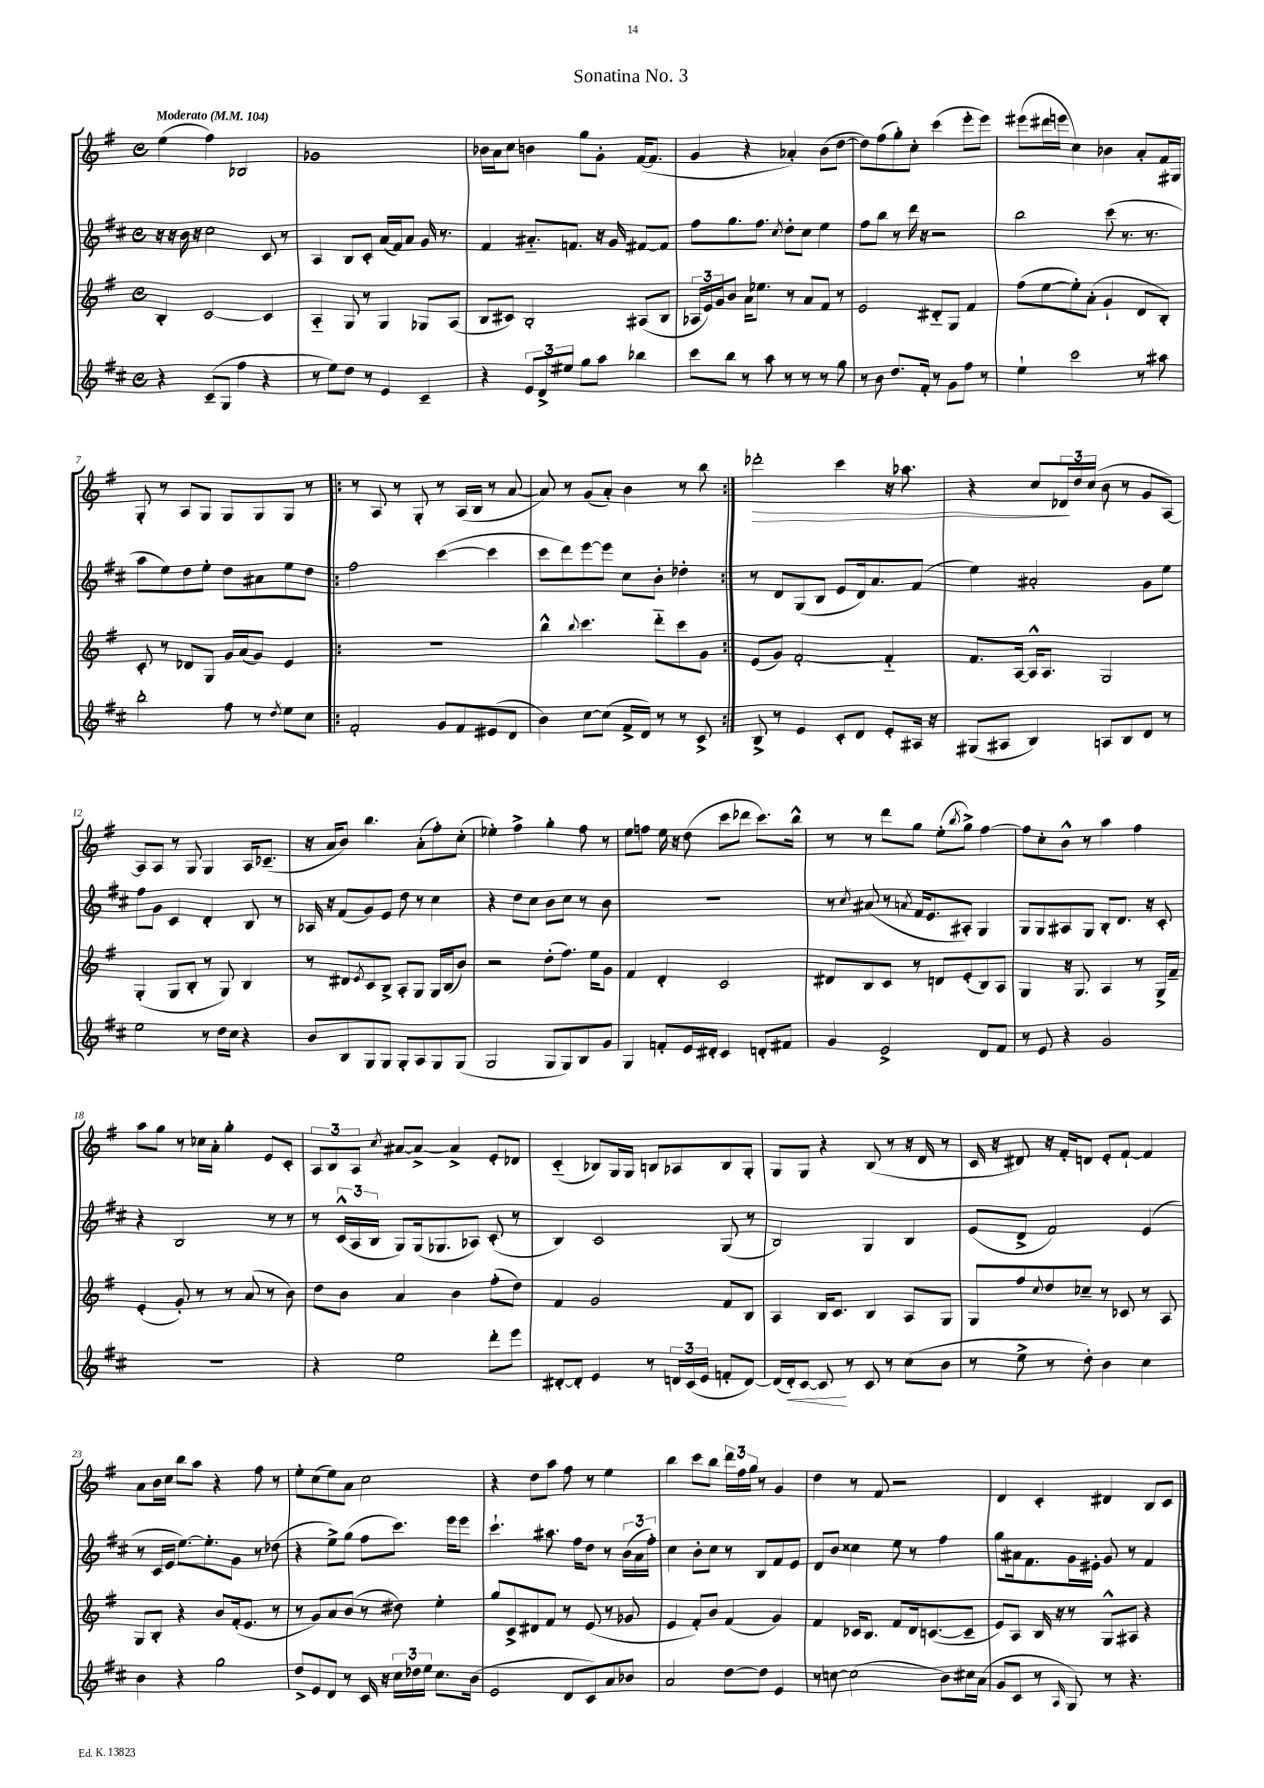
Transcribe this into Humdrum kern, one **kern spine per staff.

**kern	**dynam	**kern	**kern	**kern	**dynam
*part4	*part4	*part3	*part2	*part1	*part1
*staff4	*staff4	*staff3	*staff2	*staff1	*staff1
*clefG2	*	*clefG2	*clefG2	*clefG2	*
*k[f#c#]	*	*k[f#]	*k[f#c#]	*k[f#]	*
*M4/4	*	*M4/4	*M4/4	*M4/4	*
*met(c)	*	*met(c)	*met(c)	*met(c)	*
*MM104	*	*MM104	*MM104	*MM104	*
=1	=1	=1	=1	=1	=1
!	!	!	!	!LO:TX:a:B:t=Moderato	!
4r	.	4B'/	16r	(4ee\	.
.	.	.	16r	.	.
.	.	.	16b\	.	.
.	.	.	16r	.	.
(8c#~/L	.	[2c/	2cc#\	4ff#\)	.
8G/J	.	.	.	.	.
4ff#\	.	.	.	2B-X/	.
4r	.	4c/]	8c#/	.	.
.	.	.	8r	.	.
=2	=2	=2	=2	=2	=2
8r	.	4A/	4A/	1g-X	.
8ee\L)	.	.	.	.	.
8dd\J	.	8G/	8B/L	.	.
8r	.	8r	8c#'/J	.	.
4e/	.	4G/	(16a/LL	.	.
.	.	.	16f#/J)	.	.
.	.	.	8a/J	.	.
4c#~/	.	8G-X/L	16g/	.	.
.	.	.	8.r	.	.
.	.	(8A/J	.	.	.
=3	=3	=3	=3	=3	=3
4r	.	8B/L	4f#/	16b-X\LL	.
.	.	.	.	16a\J	.
.	.	8c#X/J)	.	8cc\J	.
12e/L	.	2B'/	8.a#X/L	4bn\	.
12d^/	.	.	.	.	.
12ee#X/J	.	.	.	.	.
.	.	.	8.fn/J	.	.
8gg\L	.	.	.	8gg\L	.
8aa\J	.	.	16r	8g'\J	.
.	.	.	16g/	.	.
4bb-X\	.	(8A#X/L	[8f#X/L	([16f#/KL	.
.	.	.	.	8.f#/J]	.
.	.	8B/J	8f#/J]	.	.
=4	=4	=4	=4	=4	=4
8ccc#\L	.	24A-X/LL	8ff#\L	4g/	.
.	.	24e/)	.	.	.
.	.	24g/J	.	.	.
8bb\J	.	8b/J	8.gg\	.	.
8r	.	16a\KL	.	4r	.
.	.	8.ee-X\J	8.ff#\J	.	.
8aa\	.	.	.	.	.
.	.	.	8qcc#/	.	.
8r	.	8r	8dd'\L	4a-X'/)	.
8r	.	8a/L	8cc#\J	.	.
8r	.	8f#/J	4ee\	(8b\L	.
8gg\	.	8r	.	[8dd\J	.
=5	=5	=5	=5	=5	=5
8r	.	2e/	8ff#\L	8dd\L])	.
8b\	.	.	8bb\J	(8ff#\	.
8.dd/L	.	.	8r	8gg'\)	.
.	.	.	16ddd\	8cc'\J	.
16f#'/Jk	.	.	16r	.	.
8r	.	8d#X/L	2r	(4ccc\	.
8g\L	.	8G/J	.	.	.
8ff#\J	.	4f#/	.	8eee'\L	.
8r	.	.	.	8eee\J)	.
=6	=6	=6	=6	=6	=6
4ee`\	.	(8ff#\L	2bb\	(8eee#X\L	.
.	.	[8ee\	.	16ddd#X\L	.
.	.	.	.	16eeen\JJ	.
2ccc#\	.	8ee'\])	.	4cc\)	.
.	.	(8a'\J	.	.	.
.	.	4g`/	(8ccc#\	4b-X\	.
.	.	.	8.r	.	.
8r	.	8d/L	.	8a'/L	.
.	.	.	8.r	.	.
8aa#X\	.	8B'/J)	.	16f#/L	.
.	.	.	.	16G#X/JJ	.
!!LO:LB:g=z
=7	=7	=7	=7	=7	=7
2bb'\	.	8c'/	8aa\L	8G'/	.
.	.	8r	8ee\)	8r	.
.	.	8d-X/L	8dd\	8A/L	.
.	.	8G/J	8ee'\J	8G/J	.
8ff#\	.	16g/LL	8dd\L	8G/L	.
.	.	(16a/J	.	.	.
8r	.	8g/J)	8a#X\	8G/	.
8qdd/	.	.	.	.	.
8ee\L	.	4e/	8ee\	8G/J	.
8cc#\J	.	.	8dd\J	8r	.
=8!|:	=8!|:	=8!|:	=8!|:	=8!|:	=8!|:
2f#'/	.	1r	2ff#\	8r	.
.	.	.	.	8A/	.
.	.	.	.	8r	.
.	.	.	.	8G'/	.
8g/L	.	.	([4ccc#\	8r	.
8f#/	.	.	.	(16A/LL	.
.	.	.	.	16B/JJ	.
(8e#X/	.	.	4ccc#\]	8r	.
8d/J	.	.	.	[8a/	.
=9	=9	=9	=9	=9	=9
4b\)	.	4bb^^\	8ccc#\L	8a/])	.
.	.	.	8ddd\)	8r	.
.	.	8qqbb/	.	.	.
[8cc#\L	.	4.ccc\	[8eee\	(8g/L	.
(8cc#\J]	.	.	8eee\J]	8a'/J)	.
16f#^/LL	.	.	8cc#\L	4b\	.
16d/JJ)	.	.	.	.	.
8r	.	8ddd\L	8b'\J	.	.
8r	.	8ccc\	4dd-X'\	8r	.
8c#^/	.	8g\J	.	8bb\	.
=10:|!	=10:|!	=10:|!	=10:|!	=10:|!	=10:|!
!	!	!	!	!	!LO:HP:b
8B^/	.	(8e/L	8r	2ddd-X'\	>
8r	.	8g/J)	8d/L	.	.
4e/	.	[2f#'/	(8G/	.	.
.	.	.	8B/J	.	.
8c#'/L	.	.	8e/L	4ccc\	.
8d/J	.	.	16d/k)	.	.
.	.	.	8.a/	.	.
8e'/L	.	4f#/]	.	16r	.
.	.	.	.	8.aa-X\	.
16A#X/Jk	.	.	(8f#/J	.	.
16r	.	.	.	.	.
=11	=11	=11	=11	=11	=11
(8G#X/L	.	8.f#/L	4ee\)	4r	.
8A#X/J	.	.	.	.	.
.	.	[16A/Jk	.	.	.
4B/)	.	16A^^/KL]	2a#X'/	8cc/L	.
.	.	8.A/J	.	.	.
.	.	.	.	24d-X/L	.
.	.	.	.	24dd/	]
.	.	.	.	(24cc/JJ	.
8An/L	.	2G/	.	8b\	.
8B/	.	.	.	8r	.
8d/J	.	.	8g\L	8g/L	.
8r	.	.	8ee\J	[8A/J)	.
!!LO:LB:g=z
=12	=12	=12	=12	=12	=12
2ee\	.	(4G'/	8ff#\L	8A/L]	.
.	.	.	8g\J	8A/J	.
.	.	8G/L	4c#/	8r	.
.	.	8B'/J	.	8G/	.
8r	.	8r	4d'/	4G/	.
16dd\LL	.	8G/)	.	.	.
16cc#\JJ	.	.	.	.	.
4r	.	4B/	8B/	16A/KL	.
.	.	.	.	(8.c-X~/J	.
.	.	.	8r	.	.
=13	=13	=13	=13	=13	=13
8b/L	.	8r	16A-X/	16r	.
.	.	.	16r	16a/KL	.
8B/	.	8d#X/L	(8f#/L	8b/J)	.
.	.	8qe/	.	.	.
8G/	.	8c/	8g/)	4.bb\	.
8G/J	.	8B^/J	8e/J	.	.
8G'/L	.	8A'/L	8dd\	.	.
8A/	.	8G/J	8r	(8a'\L	.
8G/	.	16G/LL	4cc#\	8ff#'\)	.
.	.	(16B/J	.	.	.
(8G/J	.	8b/J)	.	(8cc'\J	.
=14	=14	=14	=14	=14	=14
2G/	.	2r	4r	4ee-X'\)	.
.	.	.	8dd\L	4ff#^\	.
.	.	.	8cc#\J	.	.
8G/L	.	(8dd'\L	8b\L	4gg'\	.
8G/)	.	8.ff#\J)	8cc#\J	.	.
8B/	.	.	8r	8ff#\	.
.	.	16ee\KL	.	.	.
8g/J	.	8g\J	8b\	8r	.
=15	=15	=15	=15	=15	=15
4G/	.	4f#/	1r	8ee\L	.
.	.	.	.	8ffn\J	.
8fn'/L	.	4d'/	.	16ee\	.
.	.	.	.	16r	.
16e/L	.	.	.	(8dd\	.
16d#X'/JJ	.	.	.	.	.
4c#/	.	2c/	.	8ccc\L	.
.	.	.	.	8ddd-X\J	.
8dn'/L	.	.	.	8.ccc\L)	.
8f#X/J	.	.	.	.	.
.	.	.	.	16bb^^\Jk	.
=16	=16	=16	=16	=16	=16
4g/	.	8d#X/L	8r	8r	.
.	.	.	8qcc#/	.	.
.	.	8B/	(8a#X/	8r	.
2e^/	.	8c/J	8r	8ddd\L	.
.	.	.	8qan/	.	.
.	.	8r	16f#/KL	8gg\J	.
.	.	.	8.e/	.	.
.	.	8dn/L	.	(8ee'\L	.
.	.	.	.	8qbb/	.
.	.	(8e'/	8A#X'/J)	8gg^\J)	.
8d/L	.	8B/)	4G/	[4ff#\	.
8f#/J	.	8A/J	.	.	.
=17	=17	=17	=17	=17	=17
8r	.	4G/	8G/L	8ff#\L]	.
8e/	.	.	8G/	8cc'\	.
4r	.	16r	8A#X/	8b^^\J	.
.	.	8.G/	.	.	.
.	.	.	8G/J	8r	.
2g/	.	4A/	8B'/L	4aa\	.
.	.	.	8.d/J	.	.
.	.	8r	.	4ff#\	.
.	.	.	16r	.	.
.	.	16G^/LL	8c#'/	.	.
.	.	16f#~/JJ	.	.	.
!!LO:LB:g=z
=18	=18	=18	=18	=18	=18
1r	.	(4e'/	4r	8aa\L	.
.	.	.	.	8gg\J	.
.	.	8g'/)	2B/	8r	.
.	.	8r	.	16cc-X\LL	.
.	.	.	.	16a'\JJ	.
.	.	8r	.	4gg'\	.
.	.	(8a/	.	.	.
.	.	8r	8r	8e/L	.
.	.	8b\)	8r	8c'/J	.
=19	=19	=19	=19	=19	=19
4r	.	8dd\L	8r	12A/L	.
.	.	.	.	12B/	.
.	.	8b\J	(24c#^^/LL	.	.
.	.	.	24A/	12A/J	.
.	.	.	24B/JJ	.	.
.	.	.	.	8qcc/	.
2ee\	.	4a/	8G/L)	[8a#X/L	.
.	.	.	(16G/k	8a#^/J_	.
.	.	.	8.G-X/	.	.
.	.	4b\	.	4a#^/]	.
.	.	.	8A-X/J)	.	.
8ddd'\L	.	(8ff#'\L	(8c#'/	8e'/L	.
8eee\J	.	8dd\J)	8r	8d-X/J	.
=20	=20	=20	=20	=20	=20
[8d#X'/L	.	4f#/	4B/)	(4c/	.
8d#'/J]	.	.	.	.	.
4e/	.	2g/	2c#/	8B-X/L)	.
.	.	.	.	16G/L	.
.	.	.	.	16G/JJ	.
8r	.	.	.	8Bn/L	.
24dn/LL	.	.	.	8A-X/	.
(24c#/	.	.	.	.	.
24e/JJ	.	.	.	.	.
8fn'/L	.	8f#/L	(8G/	8B/	.
[8d/J)	.	8B/J	8r	8G'/J	.
=21	=21	=21	=21	=21	=21
(16d/LL]	.	4A/	2B/)	8G/L	.
!	!LO:HP:b	!	!	!	!
16d'/J)	<	.	.	.	.
[8c#/J	.	.	.	8G/J	.
8c#/]	.	16B/KL	.	4r	.
.	.	8.c/J	.	.	.
8r	[	.	.	.	.
8c#/	.	4B/	4G/	(8B/	.
8r	.	.	.	8r	.
(8cc#\L	.	8A/L	4B/	16r	.
.	.	.	.	16d/	.
8b\J	.	8G/J	.	8r	.
=22	=22	=22	=22	=22	=22
8r	.	8G/L	(8e/L	16c/	.
.	.	.	.	16r	.
8ee^\	.	8ff#/	8d^/J	8d#X/)	.
.	.	8qqcc/	.	.	.
8r	.	8dd/	2f#/)	16r	.
.	.	.	.	16f#'/KL	.
8dd'\)	.	8cc-X~/J	.	8dn/J	.
4b\	.	8r	.	8e'/L	.
.	.	8c-X/	.	[8f#`/J	.
4cc#\	.	8r	(4e/	4f#/]	.
.	.	8A/	.	.	.
!!LO:LB:g=z
=23	=23	=23	=23	=23	=23
4b\	.	8G/L	8r	8a\L	.
.	.	8B'/J	16c#/LL	16b\L	.
.	.	.	16e/JJ	16cc\JJ	.
4r	.	4r	[8.ee\L)	8bb\L	.
.	.	.	.	8aa\J	.
.	.	.	8.ee'\]	.	.
2gg\	.	8b/L	.	4r	.
.	.	(16f#'/k	8g\J	.	.
.	.	8.e/J	.	.	.
.	.	.	8r	8ff#\	.
.	.	8r	(8dd-X\	8r	.
=24	=24	=24	=24	=24	=24
8dd^/L	.	8r	4r	8ee'\L	.
8e/	.	8g/L)	.	(8cc\	.
8d/J	.	8a/	8ee^\L)	8ee\)	.
8r	.	(8b/J	(8gg\J	8a\J	.
16c#/	.	8r	8ff#\L	2cc\	.
16r	.	.	.	.	.
24cc#\LL	.	8dd#X\)	8.ccc#\J)	.	.
24dd-X\	.	.	.	.	.
24ee\JJ	.	.	.	.	.
8.cc#\L	.	4ee'\	.	.	.
.	.	.	16eee\KL	.	.
.	.	.	8eee\J	.	.
(16b\Jk	.	.	.	.	.
=25	=25	=25	=25	=25	=25
2e/	.	8gg/L	4.ccc#`\	4r	.
.	.	8c^/	.	.	.
.	.	8d#X/	.	8dd\L	.
.	.	8f#/J	8.aa#X\	8aa\J	.
8d/L	.	8r	.	8ff#\	.
.	.	.	16ff#\KL	.	.
8c#/)	.	(8e/	8dd\J	8r	.
8a/	.	8r	8r	4ee\	.
8b-X/J	.	8g-X/	(24b\LL	.	.
.	.	.	24a\	.	.
.	.	.	24ff#'\JJ)	.	.
=26	=26	=26	=26	=26	=26
2a/	.	4e/	4cc#\	4bb\	.
.	.	8f#'/L)	8b'\L	8ccc\L	.
.	.	8b/J	8cc#\J	8bb\J	.
[8dd\L	.	(4f#/	8r	24ddd\LL	.
.	.	.	.	24ff#\	.
.	.	.	.	24gg\JJ	.
8dd\J]	.	.	8B/L	8r	.
4e/	.	4g/)	8f#/	4g/	.
.	.	.	8e/J	.	.
=27	=27	=27	=27	=27	=27
8r	.	4f#/	8d/L	4dd\	.
[8ccn\	.	.	8b/J	.	.
(2cc\]	.	16c-X/KL	4cc##X\	8r	.
.	.	8.B/J	.	.	.
.	.	.	.	8f#/	.
.	.	8f#/L	8ee\	2r	.
.	.	16d/k	8r	.	.
.	.	([8.cn/	.	.	.
8b\L)	.	.	4ff#\	.	.
16cc#X\L	.	8c~/J]	.	.	.
(16a\JJ	.	.	.	.	.
=28	=28	=28	=28	=28	=28
8g/L	.	8e/L)	8gg\L	4d/	.
8c#/J	.	8A/J	16a#X\k	.	.
.	.	.	8.f#\	.	.
8r	.	16B/	.	4c'/	.
.	.	16r	.	.	.
16qqA/	.	.	.	.	.
8G/)	.	8r	16g\L	.	.
.	.	.	16e#X'\JJ	.	.
8r	.	8G^^/L	8g/	4d#X/	.
4.r	.	8A#X/J	8r	.	.
.	.	4r	4f#/	8B/L	.
.	.	.	.	8c/J	.
==	==	==	==	==	==
*-	*-	*-	*-	*-	*-
